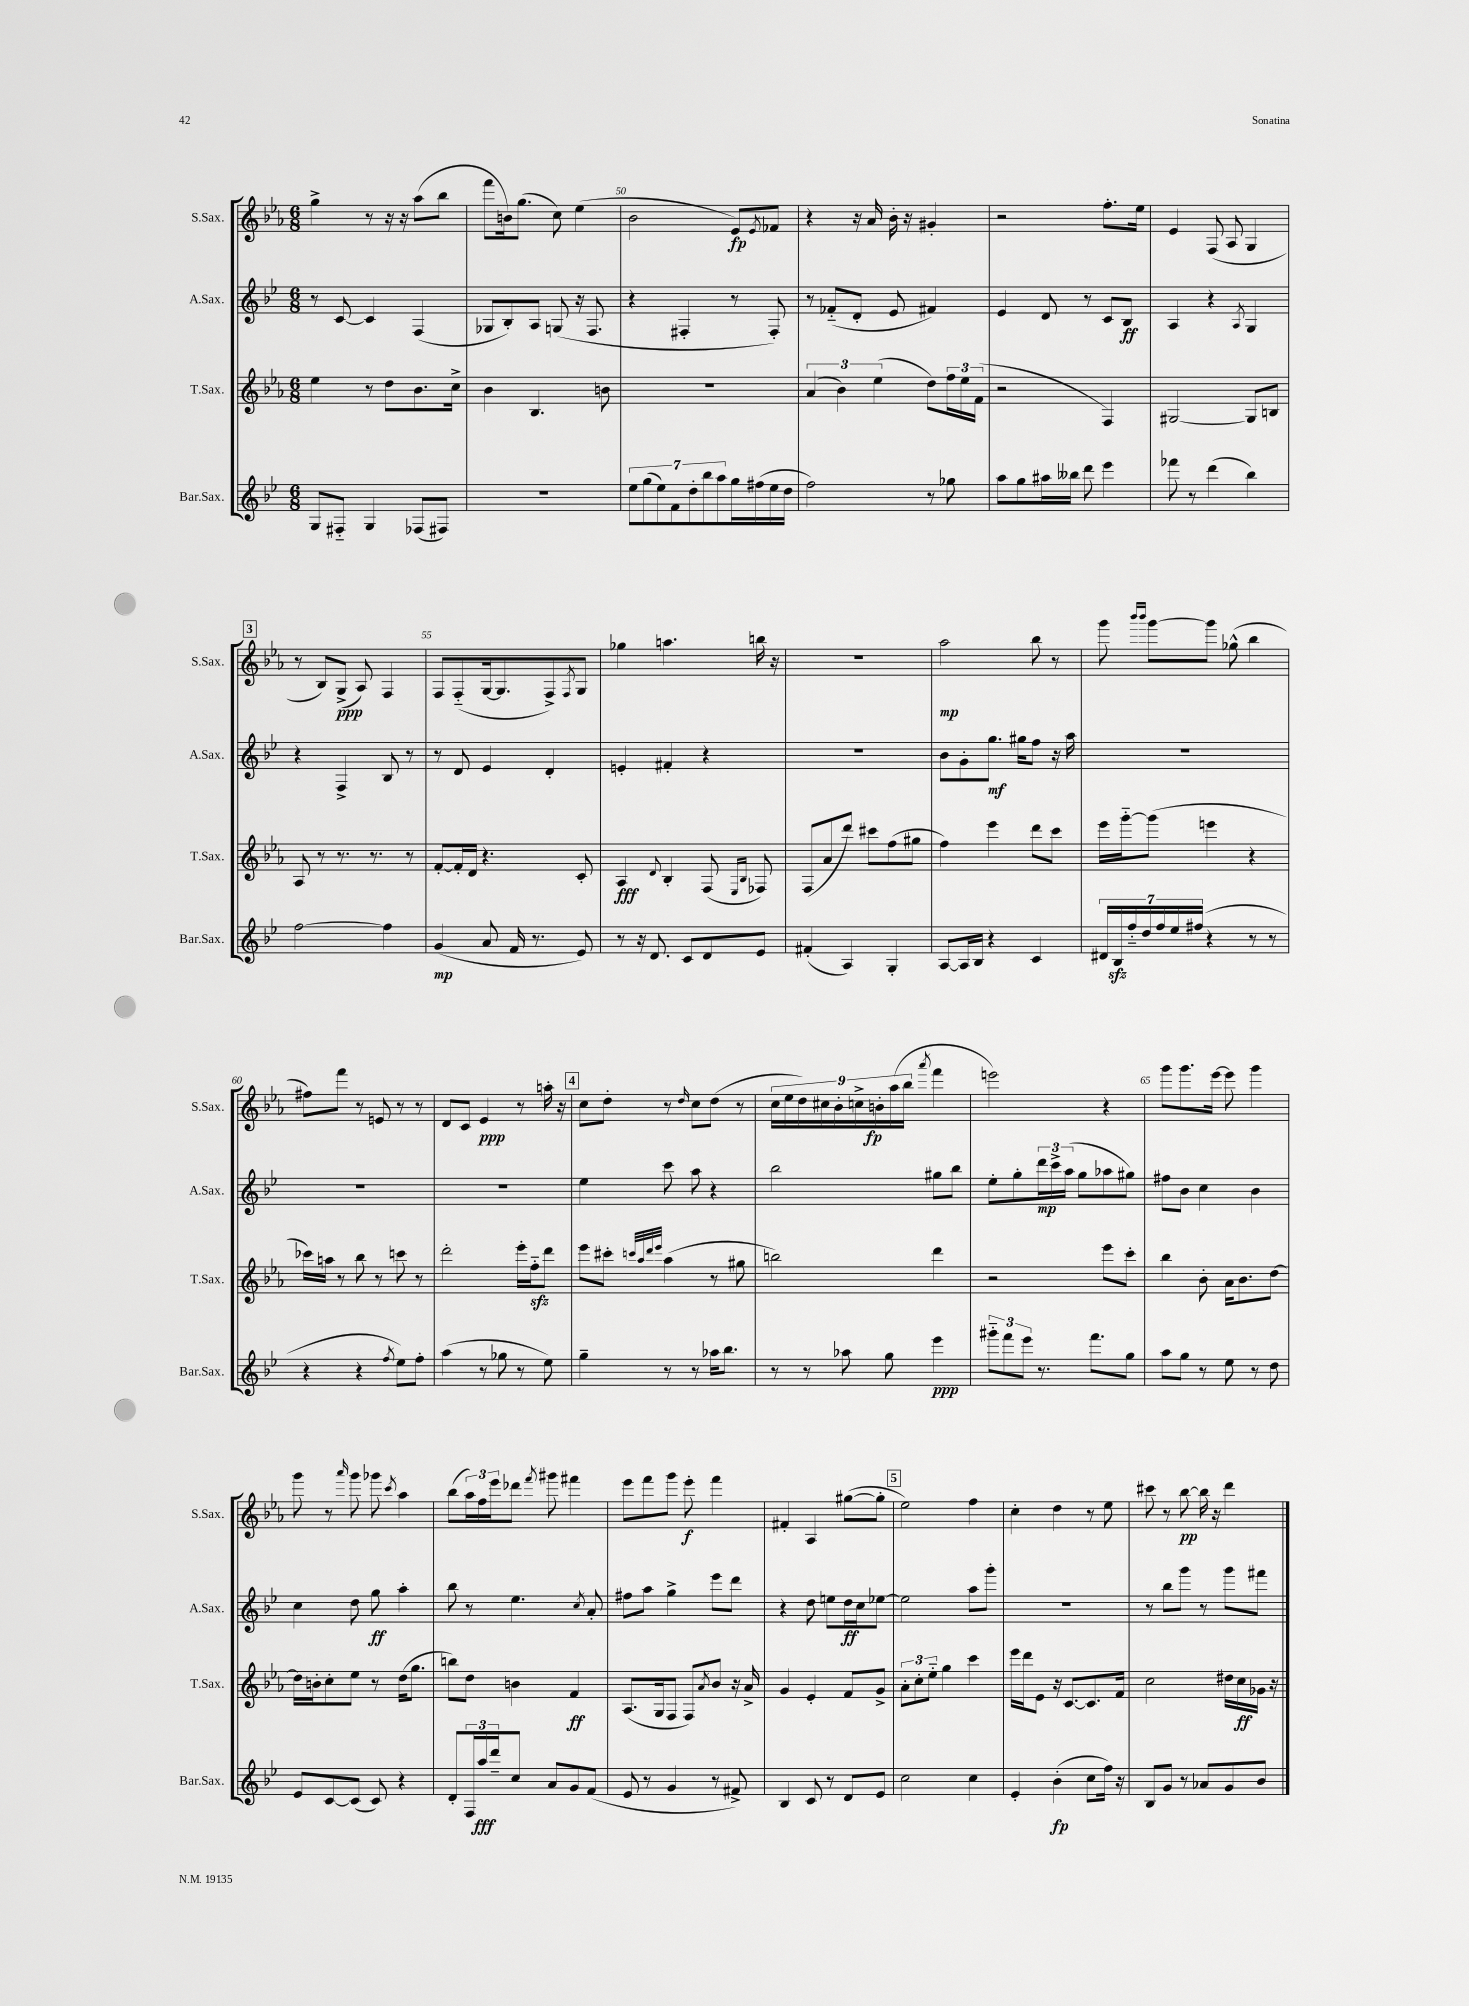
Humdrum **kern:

**kern	**kern	**kern	**kern
*staff4	*staff3	*staff2	*staff1
*clefG2	*clefG2	*clefG2	*clefG2
*k[b-e-]	*k[b-e-a-]	*k[b-e-]	*k[b-e-a-]
*M6/8	*M6/8	*M6/8	*M6/8
8G	4ee-	8r	4gg^
8F#'~	.	[8c	.
4G	8r	4c]	8r
.	8dd	.	16r
.	.	.	16r
(8F-	8.b-	(4F	(8aa-
8F#)	.	.	8bb-
.	16cc^	.	.
=	=	=	=
2.r	4b-	8G-	8fff
.	.	8B-')	16b)
.	.	.	(8.gg
.	4.B-	8A	.
.	.	(8G	8cc)
.	.	16r	(4ee-
.	.	8.F	.
.	8b	.	.
=	=	=	=
14ee-	2.r	4r	2b-
(14gg	.	.	.
14ee-)	.	.	.
14f	.	.	.
.	.	4F#'	.
14dd'	.	.	.
14bb-	.	.	.
14aa	.	.	.
16gg	.	8r	8e-)
(16ff#	.	.	.
.	.	.	8qe-
16ee-	.	8F#')	8f-
16dd	.	.	.
=	=	=	=
2ff)	(6a-	8r	4r
.	.	(8f-'~	.
.	6b-)	.	.
.	.	8d'	16r
.	.	.	16a-
.	(6ee-	.	.
.	.	8e-	16b-'
.	.	.	16r
8r	8dd)	4f#)	4g#'
8gg-	24ff	.	.
.	24ee-	.	.
.	(24f	.	.
=	=	=	=
8aa	2r	4e-	2r
8gg	.	.	.
16aa#	.	8d	.
16bb--	.	.	.
8ddd	.	8r	.
4eee-	4F)	8c	8.ff'
.	.	8B-	.
.	.	.	16ee-
=	=	=	=
8fff-	[2G#	4A	4e-
8r	.	.	.
(4ddd	.	4r	(8F
.	.	.	8A-
.	.	8qA	.
4bb-)	8G#]	4G	4G
.	8B	.	.
=	=	=	=
[2ff	8A-	4r	8r
.	8r	.	8B-)
.	8.r	4F^	(8G^
.	.	.	8A-)
.	8.r	.	.
4ff]	.	8B-	4F
.	8r	8r	.
=	=	=	=
(4g	[8f'	8r	8F
.	16f']	8d	(8F'~
.	16d	.	.
8a	4.r	4e-	[16G
.	.	.	8.G]
16f	.	.	.
8.r	.	.	.
.	.	4d'	8F^)
.	.	.	8qF
8e-)	8c'	.	8G
=	=	=	=
8r	4A-	4e'	4gg-
16r	.	.	.
8.d	.	.	.
.	8qqd	.	.
.	4B-'	4f#'	4.aa
8c	.	.	.
8d	(8F	4r	.
.	16qqE-	.	.
.	16qqB-	.	.
8e-	8F-)	.	16bb
.	.	.	16r
=	=	=	=
(4f#'	(8F	2.r	2.r
.	8a-	.	.
4A)	8ddd)	.	.
.	8ccc#	.	.
4G'	(8ff	.	.
.	8gg#	.	.
=	=	=	=
[8A	4ff)	8b-	2aa-
16A]	.	8g'	.
16B-	.	.	.
4r	4eee-	8.gg	.
.	.	16gg#	.
4c	8ddd	8ff	8bb-
.	8ccc	16r	8r
.	.	16aa	.
=	=	=	=
28d#	16eee-	2.r	8ggg
28B-	.	.	.
.	[16ggg'~	.	.
28ff'~	.	.	.
28dd	.	.	.
.	.	.	16qqbbb-
.	.	.	16qqbbb-
.	(8ggg]	.	[8ggg
28ff	.	.	.
28ee-	.	.	.
(28ff#	.	.	.
4r	4eee	.	8ggg]
.	.	.	(8gg-^^
8r	4r	.	4bb-
8r	.	.	.
=	=	=	=
4r	16ccc-)	2.r	8ff#)
.	16aa	.	.
.	8r	.	8fff
4r	8bb-	.	8r
.	8r	.	8e
8qff	.	.	.
8ee-)	8ccc	.	8r
8ff'	8r	.	8r
=	=	=	=
(4aa	2ddd'	2.r	8d
.	.	.	8c
8r	.	.	4e-
8gg-	.	.	.
8r	16eee-'	.	8r
.	16ff'~	.	.
8ee-)	8ddd	.	16aa'
.	.	.	16r
=	=	=	=
4gg~	8eee-	4ee-	8cc
.	8ccc#'	.	8dd'
.	32qqccc	.	.
.	32qqaa-	.	.
.	32qqddd	.	.
.	32qqeee-	.	.
8r	(4aa-	8ccc	8r
.	.	.	16qqdd
8r	.	8aa	8cc
16aa-	8r	4r	(8dd
8.bb-	.	.	.
.	8gg#	.	8r
=	=	=	=
8r	2bb)	2bb-	18cc
.	.	.	18ee-
.	.	.	18dd)
8r	.	.	.
.	.	.	18cc#
.	.	.	18b-'
8aa-	.	.	.
.	.	.	18cc^
.	.	.	18b'
8gg	.	.	.
.	.	.	(18aa-
.	.	.	18bb-
.	.	.	8qaaa-
4eee-	4ddd	8gg#	4fff
.	.	8bb-	.
=	=	=	=
12ggg#'~	2r	8ee-'	2eee)
12fff	.	.	.
.	.	8gg'	.
12eee-	.	.	.
8.r	.	24ddd	.
.	.	24ccc^	.
.	.	(24aa	.
.	.	8gg	.
8.fff	.	.	.
.	8eee-	8aa-	4r
8gg	8ccc'	8gg#)	.
=	=	=	=
8aa	4bb-	8ff#	8ggg
8gg	.	8b-	8.ggg
8r	8b-'	4cc	.
.	.	.	[16eee-
8ee-	16a-	.	8eee-]
.	8.b-	.	.
8r	.	4b-	4ggg
8dd	[8dd	.	.
=	=	=	=
8e-	16dd]	4cc	8ggg
.	16b'	.	.
[8c	8cc'	.	8r
.	.	.	16qqaaa-
(8c]	8ee-	8dd	8ggg
8c)	8r	8gg	8ggg-
.	.	.	8qccc
4r	(16dd	4aa'	4aa-
.	8.gg	.	.
=	=	=	=
8d'	8bb)	8bb-	(8bb-
24F	8dd	8r	24aa-)
24aa	.	.	24ff
24ddd~	.	.	24eee-
8cc	4b	4.ee-	8ddd-
.	.	.	8qfff
8a	.	.	8ggg#
8g	4f	.	4fff#
.	.	8qcc	.
(8f	.	8a'	.
=	=	=	=
8e-	(8.A-	8ff#	8eee-
8r	.	8aa	8fff
.	16G	.	.
4g	8F	4gg^	8ggg
.	8F)	.	8eee-'
.	8qa-	.	.
8r	8b-	8eee-	4fff
8f#^)	16r	8ddd	.
.	16a-^	.	.
=	=	=	=
4B-	4g	4r	4f#'
8c	4e-'	8dd	4A-
8r	.	8ee	.
8d	8f	16dd	([8gg#
.	.	16cc	.
8e-	8g^	[8ee-	8gg#']
=	=	=	=
2cc	12a-'	2ee-]	2ee-)
.	12cc'	.	.
.	12ee-'~	.	.
.	4gg	.	.
4cc	4ccc	8aa	4ff
.	.	8ggg'	.
=	=	=	=
4e-'	16eee-	2.r	4cc'
.	16ddd	.	.
.	8e-	.	.
(4b-'	16r	.	4dd
.	[8.c	.	.
8cc	8.c]	.	8r
16ff)	.	.	8ee-
16r	16f	.	.
=	=	=	=
8B-	2cc	8r	8ccc#
8g	.	8bb-	8r
8r	.	8ggg	[8bb-
8a-	.	8r	16bb-]
.	.	.	16r
8g	16dd#	8ggg	4ddd
.	16cc	.	.
8b-	16g-	8fff#	.
.	16r	.	.
==	==	==	==
*-	*-	*-	*-
